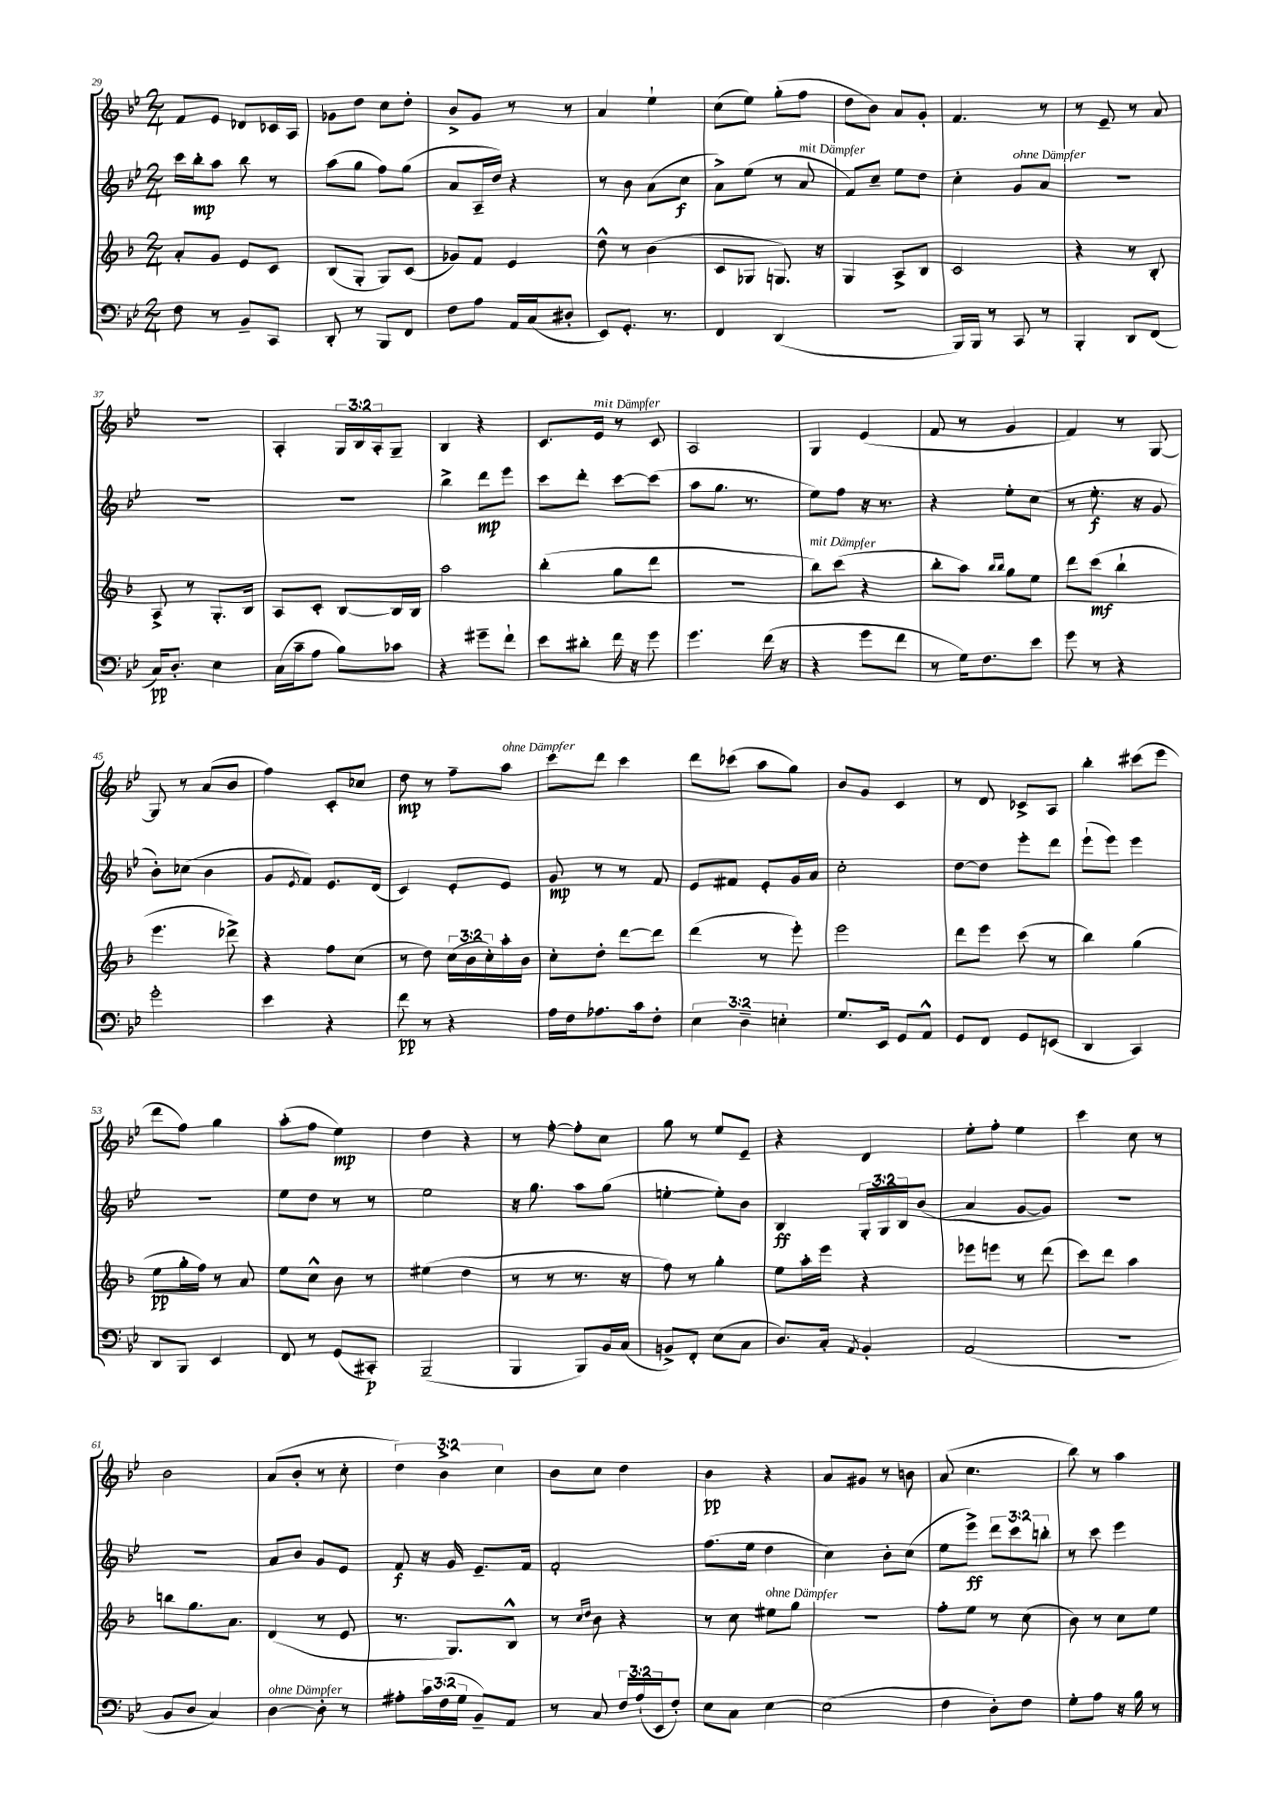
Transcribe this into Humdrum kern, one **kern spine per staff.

**kern	**dynam	**kern	**dynam	**kern	**dynam	**kern	**dynam
*part4	*part4	*part3	*part3	*part2	*part2	*part1	*part1
*staff4	*staff4	*staff3	*staff3	*staff2	*staff2	*staff1	*staff1
*clefF4	*	*clefG2	*	*clefG2	*	*clefG2	*
*k[b-e-]	*	*k[b-]	*	*k[b-e-]	*	*k[b-e-]	*
*M2/4	*	*M2/4	*	*M2/4	*	*M2/4	*
=29	=29	=29	=29	=29	=29	=29	=29
8F\	.	8a'/L	.	16ccc\LL	.	8f/L	.
.	.	.	.	16bb-'\J	mp	.	.
8r	.	8g/J	.	8aa\J	.	8e-/J	.
8BB-~/L	.	8e/L	.	8bb-\	.	8d-X/L	.
8CC/J	.	8c/J	.	8r	.	16c-X/L	.
.	.	.	.	.	.	16A/JJ	.
=30	=30	=30	=30	=30	=30	=30	=30
8DD'/	.	(8B-/L	.	(8aa\L	.	8g-X\L	.
8r	.	8G'/J	.	8gg\J	.	8dd\J	.
8BBB-/L	.	8G/L)	.	8ff\L)	.	8cc\L	.
8FF/J	.	(8c/J	.	(8gg\J	.	8dd'\J	.
=31	=31	=31	=31	=31	=31	=31	=31
8F\L	.	8g-X/L)	.	8a/L	.	8b-^/L	.
8A\J	.	8f/J	.	16A~/L	.	8g/J	.
.	.	.	.	16dd/JJ)	.	.	.
16AA/LL	.	4e/	.	4r	.	8r	.
(16C/J	.	.	.	.	.	.	.
8D#X'/J	.	.	.	.	.	8r	.
=32	=32	=32	=32	=32	=32	=32	=32
8EE-/L)	.	8dd^^\	.	8r	.	4a/	.
8.GG'/J	.	8r	.	8b-\	.	.	.
.	.	(4b-\	.	(8a\L	.	4ee-`\	.
8.r	.	.	.	.	.	.	.
.	.	.	.	8cc\J	f	.	.
=33	=33	=33	=33	=33	=33	=33	=33
4FF/	.	8c/L	.	8a^\L)	.	(8cc\L	.
.	.	8G-X/J	.	(8ee-\J	.	8ee-\J)	.
(4DD/	.	8.Gn/)	.	8r	.	(8gg'\L	.
!	!	!	!	!LO:TX:a:i:t=mit Dämpfer	!	!	!
.	.	.	.	8a/	.	8ff\J	.
.	.	16r	.	.	.	.	.
=34	=34	=34	=34	=34	=34	=34	=34
2r	.	4G/	.	8f/L)	.	8dd\L	.
.	.	.	.	8cc~/J	.	8b-\J)	.
.	.	8A^/L	.	8ee-\L	.	8a/L	.
.	.	8B-/J	.	8dd\J	.	8g'/J	.
=35	=35	=35	=35	=35	=35	=35	=35
16BBB-/LL)	.	2c/	.	4cc'\	.	4.f/	.
16BBB-/JJ	.	.	.	.	.	.	.
8r	.	.	.	.	.	.	.
!	!	!	!	!LO:TX:a:i:t=ohne Dämpfer	!	!	!
8CC/	.	.	.	8g/L	.	.	.
8r	.	.	.	8a/J	.	8r	.
=36	=36	=36	=36	=36	=36	=36	=36
4BBB-'/	.	4r	.	2r	.	8r	.
.	.	.	.	.	.	8e-~/	.
8DD/L	.	8r	.	.	.	8r	.
(8FF/J	.	8B-'/	.	.	.	8a/	.
!!LO:LB:g=z
=37	=37	=37	=37	=37	=37	=37	=37
16C/KL)	pp	8A^/	.	2r	.	2r	.
8.D'/J	.	.	.	.	.	.	.
.	.	8r	.	.	.	.	.
4E-\	.	8.G'/L	.	.	.	.	.
.	.	16B-/Jk	.	.	.	.	.
=38	=38	=38	=38	=38	=38	=38	=38
(16C\LL	.	8A/L	.	2r	.	4A'/	.
16c~\J	.	.	.	.	.	.	.
8A\J	.	8c'/J	.	.	.	.	.
8B-\L)	.	[8B-/L	.	.	.	24G/LL	.
.	.	.	.	.	.	24B-/	.
.	.	.	.	.	.	24A'/J	.
8c-X\J	.	16B-/L]	.	.	.	8G~/J	.
.	.	16B-/JJ	.	.	.	.	.
=39	=39	=39	=39	=39	=39	=39	=39
4r	.	2aa\	.	4bb-^\	.	4B-/	.
8g#X~\L	.	.	.	8ddd\L	mp	4r	.
8f`\J	.	.	.	8eee-\J	.	.	.
=40	=40	=40	=40	=40	=40	=40	=40
8e-\L	.	(4bb-'\	.	8ccc\L	.	8.c/L	.
8d#X'\J	.	.	.	8ddd'\J	.	.	.
!	!	!	!	!	!	!LO:TX:a:i:t=mit Dämpfer	!
.	.	.	.	.	.	16e-/Jk	.
16f\	.	8gg\L	.	[8ccc\L	.	8r	.
16r	.	.	.	.	.	.	.
8g\	.	8ddd\J	.	(8ccc\J]	.	8c/	.
=41	=41	=41	=41	=41	=41	=41	=41
4.g\	.	2r	.	8aa\L	.	2A/	.
.	.	.	.	8.gg\J	.	.	.
.	.	.	.	8.r	.	.	.
(16f\	.	.	.	.	.	.	.
16r	.	.	.	.	.	.	.
=42	=42	=42	=42	=42	=42	=42	=42
!	!	!LO:TX:a:i:t=mit Dämpfer	!	!	!	!	!
4r	.	8bb-\L)	.	8ee-\L)	.	4G/	.
.	.	(8ccc\J	.	8ff\J	.	.	.
8g\L	.	4r	.	16r	.	(4e-/	.
.	.	.	.	8.r	.	.	.
8f\J	.	.	.	.	.	.	.
=43	=43	=43	=43	=43	=43	=43	=43
8r	.	8bb-'\L	.	4r	.	8f/	.
16G\KL)	.	8aa\J)	.	.	.	8r	.
8.F\	.	.	.	.	.	.	.
.	.	16qqbb-/LL	.	.	.	.	.
.	.	16qqbb-/JJ	.	.	.	.	.
.	.	8gg\L	.	8ee-'\L	.	4g/	.
8e-\J	.	8ee\J	.	(8cc\J	.	.	.
=44	=44	=44	=44	=44	=44	=44	=44
8g\	.	8ddd\L	.	8r	.	4f/)	.
8r	.	(8ccc\J	mf	8.ee-'\	f	.	.
4r	.	4bb-`\	.	.	.	8r	.
.	.	.	.	16r	.	.	.
.	.	.	.	8g/	.	[8G/	.
!!LO:LB:g=z
=45	=45	=45	=45	=45	=45	=45	=45
2g'\	.	4.eee\	.	8b-'\L)	.	8G/]	.
.	.	.	.	(8cc-X\J	.	8r	.
.	.	.	.	4b-\	.	(8a/L	.
.	.	8ddd-X^\)	.	.	.	8b-/J	.
=46	=46	=46	=46	=46	=46	=46	=46
4e-\	.	4r	.	8g/L	.	4ff\)	.
.	.	.	.	8qe-/	.	.	.
.	.	.	.	8f/J)	.	.	.
4r	.	8ff\L	.	8.e-/L	.	8c'/L	.
.	.	(8cc\J	.	.	.	8cc-X/J	.
.	.	.	.	(16d/Jk	.	.	.
=47	=47	=47	=47	=47	=47	=47	=47
8f\	pp	8r	.	4c/)	.	8dd\	mp
8r	.	8dd\)	.	.	.	8r	.
4r	.	(24cc\LL	.	8e-'/L	.	8ff~\L	.
.	.	24b-\	.	.	.	.	.
.	.	24cc'\)	.	.	.	.	.
!	!	!	!	!	!	!LO:TX:a:i:t=ohne Dämpfer	!
.	.	16aa'\	.	8e-/J	.	8aa\J	.
.	.	16b-\JJ	.	.	.	.	.
=48	=48	=48	=48	=48	=48	=48	=48
16A\LL	.	8cc'\L	.	8g/	mp	8ccc\L	.
16F\J	.	.	.	.	.	.	.
8.A-X\	.	8dd'\J	.	8r	.	8ddd\J	.
.	.	[8ddd\L	.	8r	.	4ccc\	.
16c\k	.	.	.	.	.	.	.
8F'\J	.	8ddd\J]	.	8f/	.	.	.
=49	=49	=49	=49	=49	=49	=49	=49
6E-\	.	(4ddd\	.	8e-/L	.	8ddd\L	.
.	.	.	.	8f#X/J	.	(8ccc-X\J	.
6D~\	.	.	.	.	.	.	.
.	.	8r	.	8e-'/L	.	8aa\L	.
6En'\	.	.	.	.	.	.	.
.	.	8eee'\)	.	16g/L	.	8gg\J)	.
.	.	.	.	16a/JJ	.	.	.
=50	=50	=50	=50	=50	=50	=50	=50
8.G/L	.	2eee\	.	2cc'\	.	8b-/L	.
.	.	.	.	.	.	8g/J	.
16EE-/Jk	.	.	.	.	.	.	.
8GG/L	.	.	.	.	.	4c/	.
8AA^^/J	.	.	.	.	.	.	.
=51	=51	=51	=51	=51	=51	=51	=51
8GG/L	.	8ddd\L	.	[8dd\L	.	8r	.
8FF/J	.	8eee\J	.	8dd\J]	.	8d/	.
8GG/L	.	(8ccc\	.	8eee-'\L	.	8c-X^/L	.
(8EEn/J	.	8r	.	8ddd\J	.	8A/J	.
=52	=52	=52	=52	=52	=52	=52	=52
4DD/	.	4bb-\)	.	(8eee-`\L	.	4bb-'\	.
.	.	.	.	8eee-\J)	.	.	.
4CC/)	.	(4gg\	.	4eee-\	.	(8ccc#X\L	.
.	.	.	.	.	.	8eee-\J	.
!!LO:LB:g=z
=53	=53	=53	=53	=53	=53	=53	=53
8DD/L	.	8ee\L	pp	2r	.	8ddd\L	.
8BBB-/J	.	16gg'\L	.	.	.	8ff\J)	.
.	.	16ff\JJ)	.	.	.	.	.
4EE-/	.	8r	.	.	.	4gg\	.
.	.	8a/	.	.	.	.	.
=54	=54	=54	=54	=54	=54	=54	=54
8FF/	.	8ee\L	.	8ee-\L	.	(8aa'\L	.
8r	.	8cc^^\J	.	8dd\J	.	8ff\J	.
(8GG/L	.	8b-\	.	8r	.	4ee-\)	mp
8CC#X'/J)	p	8r	.	8r	.	.	.
=55	=55	=55	=55	=55	=55	=55	=55
(2BBB-~/	.	(4ee#X\	.	2ee-\	.	4dd\	.
.	.	4dd\	.	.	.	4r	.
=56	=56	=56	=56	=56	=56	=56	=56
4BBB-/	.	8r	.	16r	.	8r	.
.	.	.	.	8.gg\	.	.	.
.	.	8r	.	.	.	[8ff'\	.
8BBB-/L)	.	8.r	.	8aa\L	.	8ff'\L]	.
16BB-/L	.	.	.	(8gg\J	.	8cc\J	.
(16C/JJ	.	16r	.	.	.	.	.
=57	=57	=57	=57	=57	=57	=57	=57
8BBn^/L)	.	8ff\)	.	[4een'\	.	8gg\	.
8FF'/J	.	8r	.	.	.	8r	.
(8E-\L	.	4gg'\	.	8ee'\L])	.	8ee-/L	.
8C\J	.	.	.	8b-\J	.	8e-~/J	.
=58	=58	=58	=58	=58	=58	=58	=58
8.D/L)	.	8ee\L	.	4B-/	ff	4r	.
.	.	16aa'\L	.	.	.	.	.
16C'/Jk	.	16eee\JJ	.	.	.	.	.
8qAA/	.	.	.	.	.	.	.
4BB-'/	.	4r	.	24G'/LL	.	4d/	.
.	.	.	.	24G/	.	.	.
.	.	.	.	24B-/J	.	.	.
.	.	.	.	(8b-/J	.	.	.
=59	=59	=59	=59	=59	=59	=59	=59
(2AA/	.	8eee-X\L	.	4a/	.	8ee-'\L	.
.	.	8eeen\J	.	.	.	8ff'\J	.
.	.	8r	.	[8g/L	.	4ee-\	.
.	.	(8ddd\	.	8g/J])	.	.	.
=60	=60	=60	=60	=60	=60	=60	=60
2r	.	8ccc\L)	.	2r	.	4ccc\	.
.	.	8ddd\J	.	.	.	.	.
.	.	4aa\	.	.	.	8cc\	.
.	.	.	.	.	.	8r	.
!!LO:LB:g=z
=61	=61	=61	=61	=61	=61	=61	=61
8BB-/L	.	8bbn\L	.	2r	.	2b-\	.
8D/J	.	8.gg\	.	.	.	.	.
4C/)	.	.	.	.	.	.	.
.	.	8.a\J	.	.	.	.	.
=62	=62	=62	=62	=62	=62	=62	=62
!LO:TX:a:i:t=ohne Dämpfer	!	!	!	!	!	!	!
[4D\	.	(4d/	.	8a/L	.	(8a/L	.
.	.	.	.	8b-/J	.	8b-'/J	.
8D'\]	.	8r	.	8g/L	.	8r	.
8r	.	8e/	.	8e-/J	.	8cc'\	.
=63	=63	=63	=63	=63	=63	=63	=63
8A#X'\L	.	8.r	.	8f/	f	6dd\)	.
24c\L	.	.	.	16r	.	.	.
(24F\	.	.	.	.	.	6b-^\	.
.	.	8.G/L)	.	16g/	.	.	.
24G\JJ	.	.	.	.	.	.	.
8BB-~/L)	.	.	.	8.e-~/L	.	.	.
.	.	.	.	.	.	6cc\	.
8AA/J	.	8B-^^/J	.	.	.	.	.
.	.	.	.	16f/Jk	.	.	.
=64	=64	=64	=64	=64	=64	=64	=64
8r	.	8r	.	2f'/	.	8b-\L	.
.	.	16qqcc/LL	.	.	.	.	.
.	.	16qqdd/JJ	.	.	.	.	.
8C/	.	8b-\	.	.	.	8cc\J	.
24F/LL	.	4r	.	.	.	4dd\	.
(24A`/	.	.	.	.	.	.	.
24EE-/J	.	.	.	.	.	.	.
8F'/J)	.	.	.	.	.	.	.
=65	=65	=65	=65	=65	=65	=65	=65
8E-\L	.	8r	.	(8.ff\L	.	4b-\	pp
8C\J	.	8cc\	.	.	.	.	.
.	.	.	.	16ee-\Jk	.	.	.
!	!	!LO:TX:a:i:t=ohne Dämpfer	!	!	!	!	!
[4E-\	.	8ee#X\L	.	4dd\	.	4r	.
.	.	8gg\J	.	.	.	.	.
=66	=66	=66	=66	=66	=66	=66	=66
(2E-\]	.	2r	.	4cc\)	.	8a/L	.
.	.	.	.	.	.	8g#X/J	.
.	.	.	.	8b-'\L	.	8r	.
.	.	.	.	(8cc\J	.	8bn\	.
=67	=67	=67	=67	=67	=67	=67	=67
4F\	.	8ff'\L	.	8ee-\L	.	(8a/	.
.	.	8ee\J	.	8eee-^\J)	ff	4.cc\	.
8D'\L)	.	8r	.	12ddd\L	.	.	.
.	.	.	.	12ccc\	.	.	.
8F\J	.	(8cc\	.	.	.	.	.
.	.	.	.	12bbn'\J	.	.	.
=68	=68	=68	=68	=68	=68	=68	=68
8G'\L	.	8b-\)	.	8r	.	8bb-\)	.
8A\J	.	8r	.	8ccc\	.	8r	.
16r	.	8cc\L	.	4eee-\	.	4aa\	.
16B-\	.	.	.	.	.	.	.
8r	.	8ee\J	.	.	.	.	.
==	==	==	==	==	==	==	==
*-	*-	*-	*-	*-	*-	*-	*-
